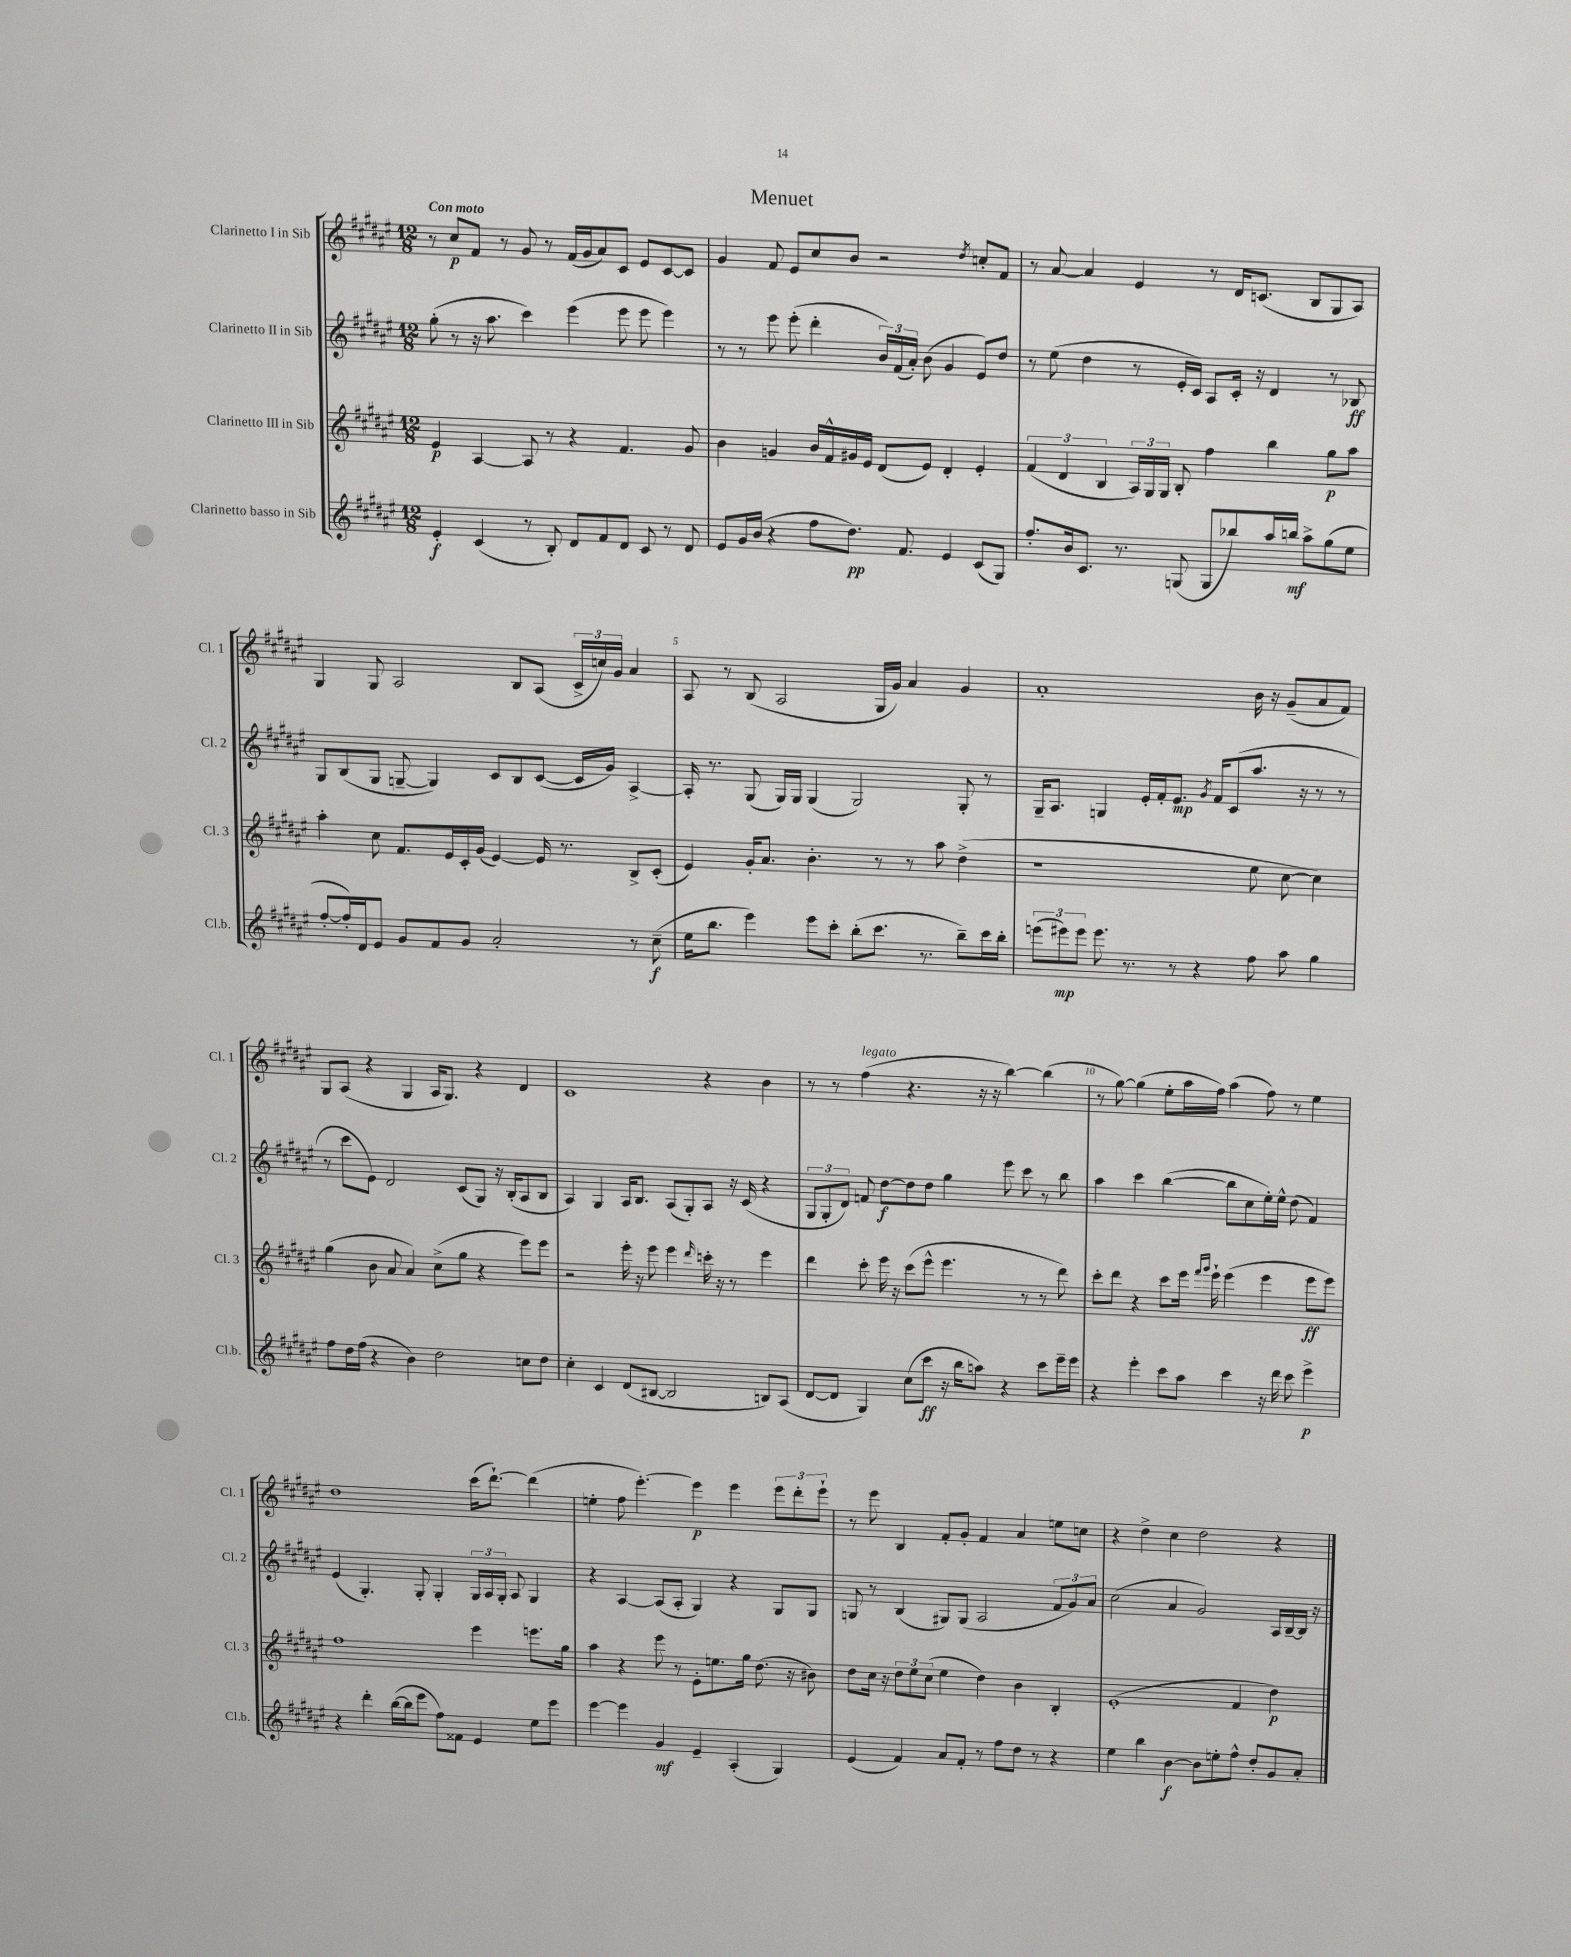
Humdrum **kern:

**kern	**dynam	**kern	**dynam	**kern	**dynam	**kern	**dynam
*part4	*part4	*part3	*part3	*part2	*part2	*part1	*part1
*staff4	*staff4	*staff3	*staff3	*staff2	*staff2	*staff1	*staff1
*I"Clarinetto basso in Sib	*	*I"Clarinetto III in Sib	*	*I"Clarinetto II in Sib	*	*I"Clarinetto I in Sib	*
*I'Cl.b.	*	*I'Cl. 3	*	*I'Cl. 2	*	*I'Cl. 1	*
*clefG2	*	*clefG2	*	*clefG2	*	*clefG2	*
*k[f#c#g#d#a#e#]	*	*k[f#c#g#d#a#e#]	*	*k[f#c#g#d#a#e#]	*	*k[f#c#g#d#a#e#]	*
*M12/8	*	*M12/8	*	*M12/8	*	*M12/8	*
=1	=1	=1	=1	=1	=1	=1	=1
!	!	!	!	!	!	!LO:TX:a:B:t=Con moto	!
4e#'/	f	4e#/	p	(8gg#'\	.	8r	.
.	.	.	.	8r	.	8cc#/L	p
(4c#/	.	[4A#/	.	16r	.	8f#/J	.
.	.	.	.	8.aa#\	.	.	.
.	.	.	.	.	.	8r	.
8r	.	8A#/]	.	4ccc#\)	.	8g#/	.
8B'/)	.	8r	.	.	.	8r	.
8d#/L	.	4r	.	(4eee#\	.	(16f#/LL	.
.	.	.	.	.	.	16g#/J	.
8f#/	.	.	.	.	.	8a#/)	.
8d#/J	.	4.f#/	.	8eee#\	.	8c#/J	.
8c#/	.	.	.	8eee#\	.	8e#/L	.
8r	.	.	.	4eee#\)	.	[8c#/	.
8d#/	.	8g#/	.	.	.	8c#/J]	.
=2	=2	=2	=2	=2	=2	=2	=2
8e#/L	.	4b\	.	8r	.	4g#/	.
16g#/L	.	.	.	8r	.	.	.
(16b/JJ	.	.	.	.	.	.	.
4r	.	4gn/	.	8eee#\	.	8f#/	.
.	.	.	.	(8eee#'\	.	8e#/L	.
8ff#\L	.	16b/LL	.	4ddd#'\	.	8cc#/	.
.	.	16f#^^/	.	.	.	.	.
8.dd#\J)	pp	16g#X/	.	.	.	8b/J	.
.	.	16e#/JJ	.	.	.	.	.
.	.	(8d#/L	.	24b/LL)	.	2r	.
.	.	.	.	(24f#/	.	.	.
8.f#/	.	.	.	.	.	.	.
.	.	.	.	24a#'/JJ)	.	.	.
.	.	8e#/J)	.	(8b\	.	.	.
4e#/	.	4d#'/	.	4g#/	.	.	.
.	.	.	.	.	.	8qdd#/	.
(8c#/L	.	4e#'/	.	8e#/L)	.	8ccn'/L	.
8G#/J)	.	.	.	8dd#/J	.	8f#/J	.
=3	=3	=3	=3	=3	=3	=3	=3
8.ff#'/L	.	(6f#/	.	8r	.	8r	.
.	.	.	.	(8ee#\	.	[8a#/	.
.	.	6d#/	.	.	.	.	.
16b/k	.	.	.	.	.	.	.
8.c#/J	.	.	.	4dd#\	.	4a#/]	.
.	.	6B/	.	.	.	.	.
8.r	.	.	.	.	.	.	.
.	.	24A#/LL)	.	8r	.	4e#/	.
.	.	24G#/	.	.	.	.	.
.	.	24G#/JJ	.	.	.	.	.
(8Gn/	.	8B'/	.	16e#'/LL	.	.	.
.	.	.	.	16c#/JJ)	.	.	.
8G/L	.	4ff#\	.	8A#/L	.	8r	.
8bb-X/)	.	.	.	16c#'/Jk	.	16d#/KL	.
.	.	.	.	16r	.	(8.cn/J	.
16aa#/L	.	4bb\	.	4d#/	.	.	.
16bbn/JJ	mf	.	.	.	.	.	.
8aa#^\L	.	.	.	.	.	8B/L	.
(8gg#\	.	8gg#\L	p	8r	.	8G#/	.
8ee#\J	.	8aa#\J	.	8B-X/	ff	8A#/J)	.
!!LO:LB:g=z
=4	=4	=4	=4	=4	=4	=4	=4
[8ff#'/L	.	4aa#'\	.	8G#/L	.	4G#/	.
16ff#'/L])	.	.	.	(8B/	.	.	.
16d#/J	.	.	.	.	.	.	.
8e#/J	.	8cc#\	.	8G#/J	.	8G#/	.
8g#/L	.	8.f#/L	.	[8Gn~/	.	2A#/	.
8f#/	.	.	.	4G/])	.	.	.
.	.	16e#/L	.	.	.	.	.
8g#/J	.	16c#'/	.	.	.	.	.
.	.	(16g#/JJ	.	.	.	.	.
2a#'/	.	[4e#/)	.	8c#/L	.	.	.
.	.	.	.	8B/	.	8B/L	.
.	.	16e#/]	.	([8c#/J	.	(8A#/J	.
.	.	8.r	.	.	.	.	.
.	.	.	.	16c#/LL]	.	24c#^/LL	.
.	.	.	.	.	.	24ccn/)	.
.	.	.	.	16g#/JJ)	.	.	.
.	.	.	.	.	.	24g#/JJ	.
8r	.	8B^/L	.	[4A#^/	.	4a#/	.
(8cc#~\	f	(8c#'/J	.	.	.	.	.
=5	=5	=5	=5	=5	=5	=5	=5
16ee#\KL	.	4e#/)	.	16A#'/]	.	8A#/	.
8.bb\J	.	.	.	8.r	.	.	.
.	.	.	.	.	.	8r	.
4eee#\)	.	16g#'/KL	.	(8G#/	.	(8B/	.
.	.	8.a#/J	.	.	.	.	.
.	.	.	.	16G#/LL)	.	2A#/	.
.	.	.	.	16G#/JJ	.	.	.
8eee#\L	.	4.b'\	.	(4G#/	.	.	.
8ccc#'\J	.	.	.	.	.	.	.
(8bb'\L	.	.	.	2G#/)	.	.	.
8.ccc#\J	.	8r	.	.	.	16G#/LL	.
.	.	.	.	.	.	16g#/JJ)	.
.	.	8r	.	.	.	4a#/	.
8.r	.	.	.	.	.	.	.
.	.	8aa#\	.	.	.	.	.
8bb~\L)	.	(4dd#^\	.	8G#'/	.	4g#/	.
16ccc#\L	.	.	.	8r	.	.	.
16bb'\JJ	.	.	.	.	.	.	.
=6	=6	=6	=6	=6	=6	=6	=6
(12eeen\L	.	1r	.	16G#~/KL	.	1a#'	.
.	.	.	.	8.A#/J	.	.	.
12eee#X\)	mp	.	.	.	.	.	.
12eee#\J	.	.	.	.	.	.	.
8.eee#\	.	.	.	4Gn/	.	.	.
8.r	.	.	.	.	.	.	.
.	.	.	.	16e#'/LL	.	.	.
.	.	.	.	16f#'/J	.	.	.
8r	.	.	.	8.e#/J	mp	.	.
4r	.	.	.	.	.	.	.
.	.	.	.	8qg#/	.	.	.
.	.	.	.	16f#/KL	.	.	.
.	.	.	.	(8c#/	.	.	.
8ff#\	.	8ee#\	.	8.aa#/J	.	16b\	.
.	.	.	.	.	.	16r	.
8aa#\	.	[8cc#\	.	.	.	(8g#~/L	.
.	.	.	.	16r	.	.	.
4gg#\	.	4cc#\])	.	8r	.	8a#/	.
.	.	.	.	8r	.	8f#/J)	.
!!LO:LB:g=z
=7	=7	=7	=7	=7	=7	=7	=7
8ff#\L	.	(4gg#\	.	8r	.	8G#/L	.
16dd#\L	.	.	.	8ccc#\L	.	(8A#/J	.
(16ff#\JJ	.	.	.	.	.	.	.
4r	.	8b\	.	8e#\J)	.	4r	.
.	.	8a#/	.	2d#/	.	.	.
4b\)	.	4a#/)	.	.	.	4G#/	.
2dd#\	.	(8cc#^\L	.	.	.	16A#/KL	.
.	.	.	.	.	.	8.G#/J)	.
.	.	8gg#\J	.	(8c#/L	.	.	.
.	.	4r	.	8G#/J)	.	4r	.
.	.	.	.	16r	.	.	.
.	.	.	.	(16B'/KL	.	.	.
8ccn\L	.	8eee#\L)	.	8A#/	.	4d#/	.
8dd#\J	.	8eee#\J	.	8B/J	.	.	.
=8	=8	=8	=8	=8	=8	=8	=8
4cc#'\	.	2r	.	4A#/)	.	1c#	.
4c#/	.	.	.	4G#/	.	.	.
(8d#/L	.	16eee#'\	.	16A#/KL	.	.	.
.	.	16r	.	8.B/J	.	.	.
[8B#X/J	.	8eee#\	.	.	.	.	.
2B#/]	.	4eee#\	.	(8A#/L	.	.	.
.	.	.	.	8G#'/)	.	.	.
.	.	16qqddd#/	.	.	.	.	.
.	.	16cccn'\	.	8A#/J	.	4r	.
.	.	16r	.	.	.	.	.
.	.	8r	.	16r	.	.	.
.	.	.	.	(16c#/	.	.	.
8Bn/L)	.	4eee#\	.	4r	.	4b\	.
(8A#/J	.	.	.	.	.	.	.
=9	=9	=9	=9	=9	=9	=9	=9
[8d#/L	.	4ddd#\	.	12G#/L	.	8r	.
.	.	.	.	12G#'/	.	.	.
8d#/J]	.	.	.	.	.	8r	.
.	.	.	.	12d#/J)	.	.	.
!	!	!	!	!	!	!LO:TX:a:i:t=legato	!
4G#/)	.	8ccc#'\	.	8fn/	.	(4ff#\	.
.	.	16eee#\	.	[8dd#\L	f	.	.
.	.	16r	.	.	.	.	.
(8cc#\L	.	(8ccc#\L	.	8dd#\]	.	4.r	.
8ccc#\J	ff	8eee#^^\J	.	8dd#\J	.	.	.
16r	.	4.eee#\	.	4gg#\	.	.	.
16bb\KL	.	.	.	.	.	.	.
8aan\J)	.	.	.	.	.	16r	.
.	.	.	.	.	.	16r	.
4r	.	.	.	8eee#\	.	[4bb\)	.
.	.	8r	.	8ccc#\	.	.	.
8ccc#\L	.	8r	.	8r	.	(4bb\]	.
16eee#~\L	.	8ddd#\)	.	8bb\	.	.	.
16eee#\JJ	.	.	.	.	.	.	.
=10	=10	=10	=10	=10	=10	=10	=10
4r	.	8ccc#'\L	.	4aa#\	.	8r	.
.	.	8ddd#\J	.	.	.	[8gg#\)	.
4eee#'\	.	4r	.	4ccc#\	.	(4gg#\]	.
8ccc#\L	.	8ccc#\L	.	([4bb\	.	8ee#'\L	.
8aa#\J	.	16eee#\Jk	.	.	.	16aa#\L	.
.	.	16qqfff#/LL	.	.	.	.	.
.	.	16qqggg#/JJ	.	.	.	.	.
.	.	16eee#`\	.	.	.	16ff#\JJ)	.
4ccc#\	.	(4eee#\	.	8bb\L]	.	(4aa#\	.
.	.	.	.	8cc#\	.	.	.
16r	.	4eee#\	.	16ee#'\L)	.	8ff#\)	.
16ddd#\	.	.	.	16ee#^^\JJ	.	.	.
8ccc#\	.	.	.	(8dd#\	.	8r	.
4eee#^\	p	8eee#\L	ff	4f#/)	.	4ee#\	.
.	.	8eee#\J)	.	.	.	.	.
!!LO:LB:g=z
=11	=11	=11	=11	=11	=11	=11	=11
4r	.	1ff#	.	(4e#/	.	1dd#	.
4ddd#'\	.	.	.	4.G#'/)	.	.	.
([16bb\LL	.	.	.	.	.	.	.
16bb\J]	.	.	.	.	.	.	.
8eee#\J	.	.	.	8G#'/	.	.	.
8ff#\L)	.	.	.	4G#'/	.	.	.
8f##X\J	.	.	.	.	.	.	.
4e#/	.	4eee#\	.	24G#/LL	.	(16ccc#\KL	.
.	.	.	.	24A#/	.	.	.
.	.	.	.	.	.	[8.ddd#`\J)	.
.	.	.	.	24G#'/JJ	.	.	.
.	.	.	.	8A#/	.	.	.
8ee#\L	.	8.eeen\L	.	4G#/	.	(4ddd#\]	.
8eee#\J	.	.	.	.	.	.	.
.	.	16gg#\Jk	.	.	.	.	.
=12	=12	=12	=12	=12	=12	=12	=12
[4eee#\	.	4aa#\	.	4r	.	4een'\	.
4eee#\]	.	4r	.	[4A#/	.	8ff#\	.
.	.	.	.	.	.	[4.eee#'\)	.
4g#/	mf	8eee#\	.	(8A#/L]	.	.	.
.	.	8r	.	8A#'/J	.	.	.
4e#~/	.	8e#'\L	.	4G#/)	.	4eee#\]	p
.	.	8.een\	.	.	.	.	.
(4A#'/	.	.	.	4r	.	4eee#\	.
.	.	16gg#\Jk	.	.	.	.	.
.	.	(8.dd#\	.	.	.	.	.
4G#/)	.	.	.	8G#/L	.	12eee#\L	.
.	.	16r	.	.	.	.	.
.	.	.	.	.	.	12ddd#'\	.
.	.	8b#X\)	.	8G#/J	.	.	.
.	.	.	.	.	.	12eee#`\J	.
=13	=13	=13	=13	=13	=13	=13	=13
(4e#/	.	8dd#\L	.	8Gn/	.	8r	.
.	.	16cc#\Jk	.	8r	.	8eee#\	.
.	.	16r	.	.	.	.	.
4f#/)	.	12dd#\L	.	(4B/	.	4B/	.
.	.	12ee#\	.	.	.	.	.
.	.	(12cc#\J	.	.	.	.	.
8a#/L	.	4ee#\	.	8G#X/L)	.	8f#'/L	.
8f#'/J	.	.	.	(8G#/J	.	8g#'/J	.
8r	.	4dd#\)	.	2A#/	.	4f#/	.
8ff#\L	.	.	.	.	.	.	.
8dd#\J	.	4b\	.	.	.	4a#/	.
8r	.	.	.	.	.	.	.
4r	.	4B'/	.	12f#/L	.	8een\L	.
.	.	.	.	12g#/)	.	.	.
.	.	.	.	.	.	8ccn\J	.
.	.	.	.	12a#/J	.	.	.
=14	=14	=14	=14	=14	=14	=14	=14
4ee#\	.	(1e#'	.	(2cc#\	.	4r	.
4bb\	.	.	.	.	.	4dd#^\	.
[4b\	f	.	.	4a#/	.	4cc#\	.
8b\L]	.	.	.	2g#/)	.	2dd#\	.
8een'\	.	.	.	.	.	.	.
8ff#^^\J	.	4f#/	.	.	.	.	.
8dd#'/L	.	.	.	.	.	.	.
8g#/	.	4dd#\)	p	16A#/LL	.	4r	.
.	.	.	.	[16B~/	.	.	.
8a#'/J	.	.	.	16B/JJ]	.	.	.
.	.	.	.	16r	.	.	.
==	==	==	==	==	==	==	==
*-	*-	*-	*-	*-	*-	*-	*-
